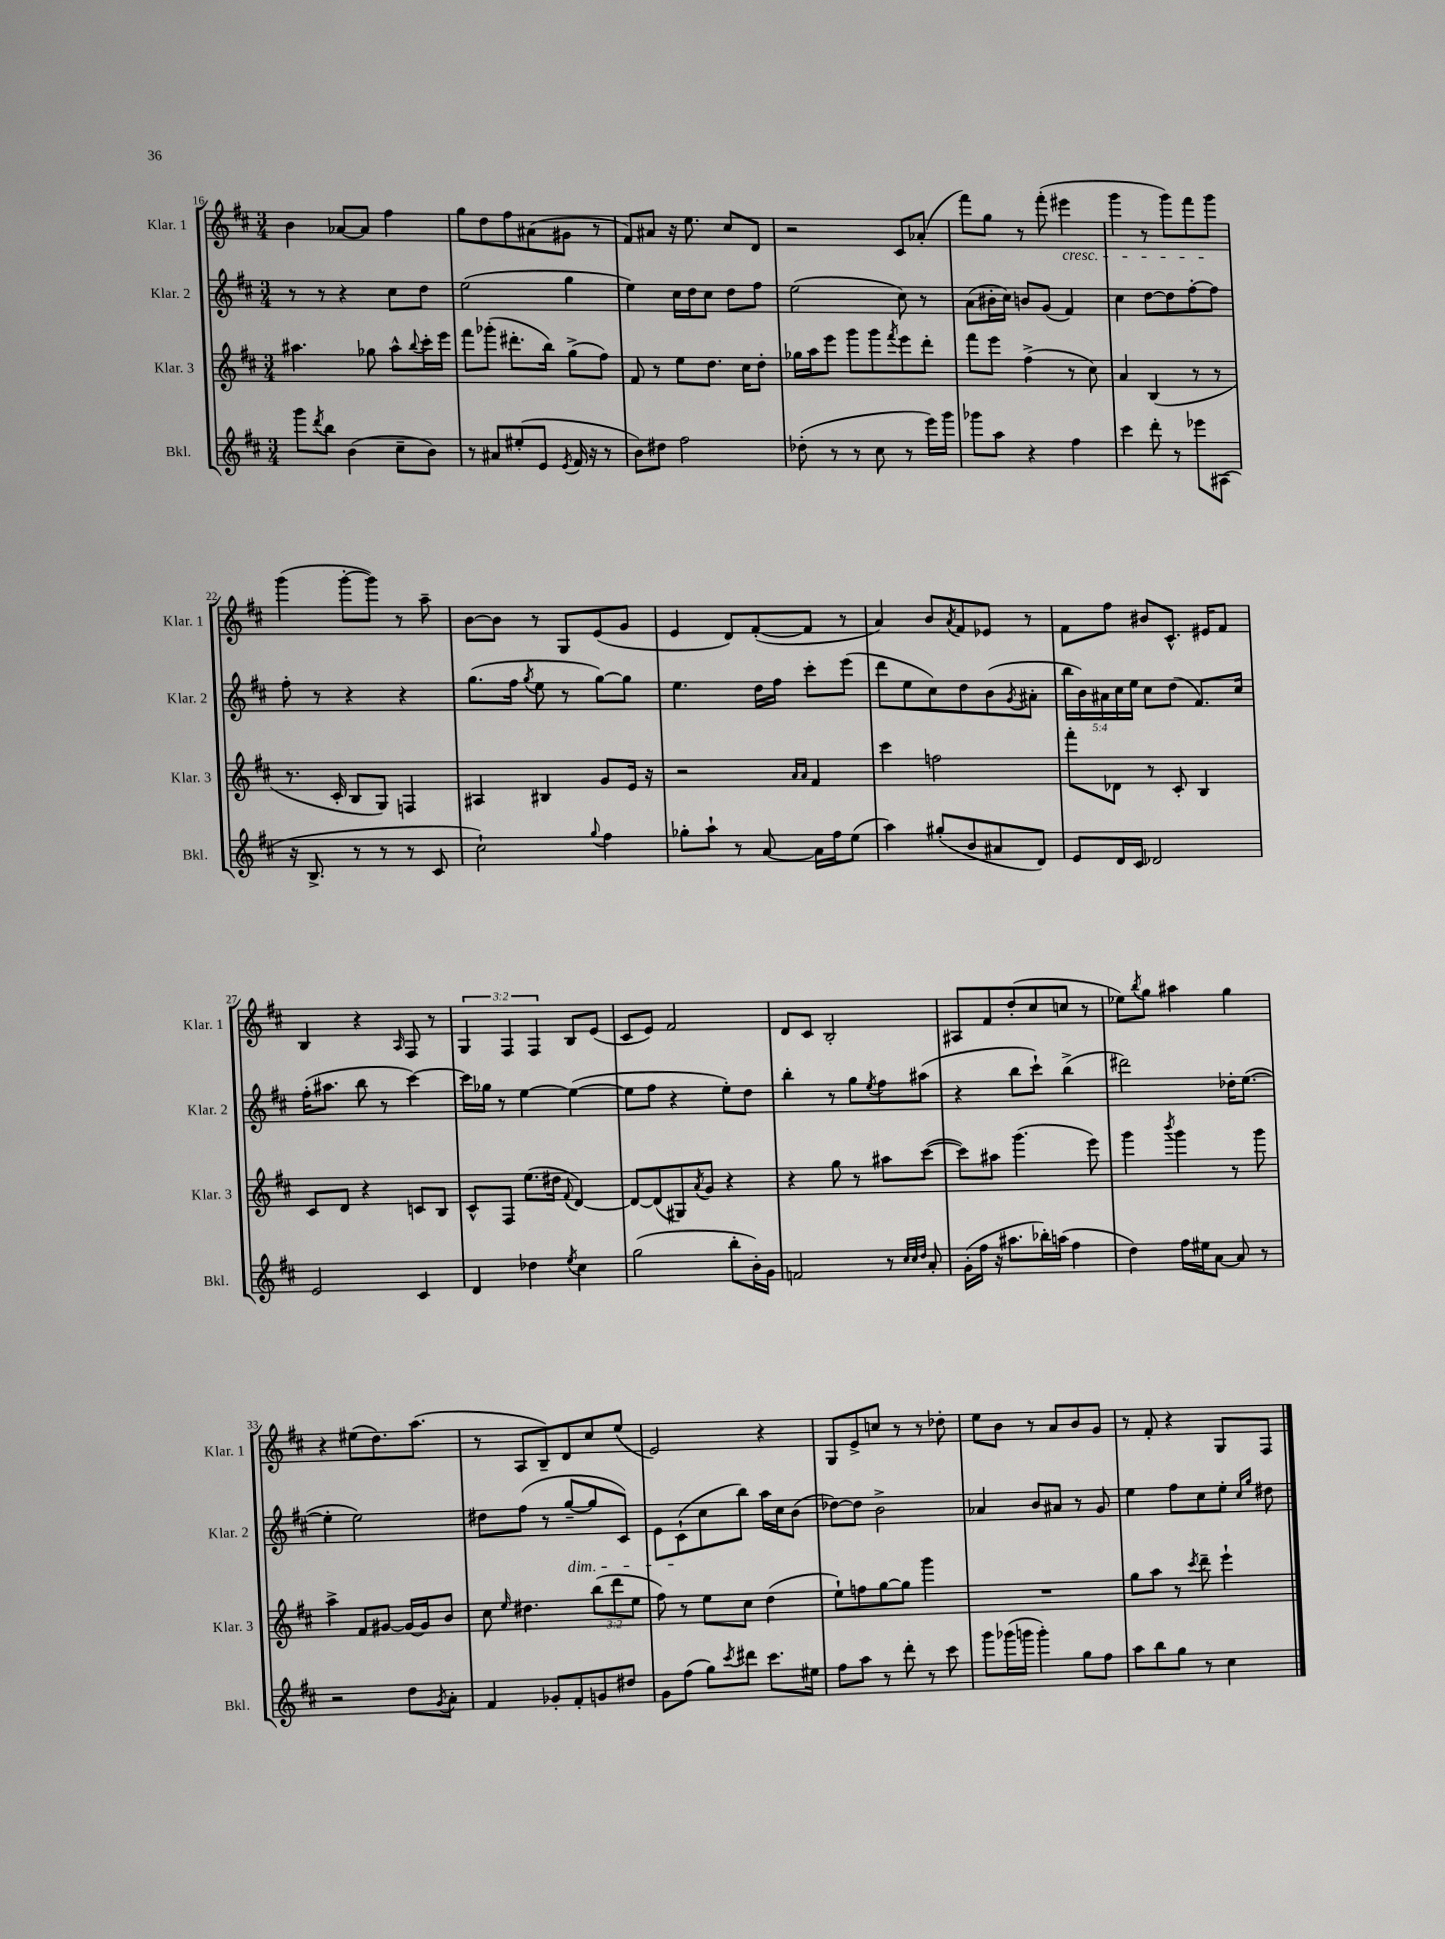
<<
\new StaffGroup <<
\new Staff = "s0" \with { instrumentName = "Klar. 1" shortInstrumentName = "Klar. 1" } {
    \clef treble \key d \major \numericTimeSignature \time 3/4 \override Staff.TupletNumber.text = #tuplet-number::calc-fraction-text
    b'4 aes'8~ aes'8 fis''4 |
    g''8 d''8 fis''8 ais'8( gis'8 r8 |
    fis'8) ais'8 r16 e''8. cis''8 d'8 |
    r2 cis'8 aes'8-.( |
    fis'''8) g''8 r8 fis'''8-.( eis'''4\cresc |
    g'''4 r8 g'''8) fis'''8 g'''8\! |
    g'''4( g'''8~-. g'''8) r8 a''8-- |
    b'8~ b'8 r8 g8 e'8( g'8 |
    e'4 d'8) fis'8~-.( fis'8 r8 |
    a'4) b'8 \acciaccatura { a'8 } fis'8 ees'8 r8 |
    fis'8 fis''8 bis'8 cis'8.-^ eis'16 fis'8 |
    b4 r4 \grace { a16 } fis8 r8 |
    \tuplet 3/2 { g4 fis4 fis4 } b8 e'8( |
    cis'8 e'8) fis'2 |
    d'8 cis'8 b2-. |
    ais8 fis'8 d''8-.( cis''8 c''8 r8 |
    ees''8) \acciaccatura { b''8 } g''8 ais''4 g''4 |
    r4 eis''8( d''8.) a''8.( |
    r8 a8 b8--) d'8 cis''8 e''8( |
    e'2) r4 |
    g8 e'8-> c''8 r8 r8 des''8-. |
    e''8 b'8 r8 a'8 b'8 g'8 |
    r8 fis'8-. r4 g8 fis8 \bar "|." |
}
\new Staff = "s1" \with { instrumentName = "Klar. 2" shortInstrumentName = "Klar. 2" } {
    \clef treble \key d \major \numericTimeSignature \time 3/4 \override Staff.TupletNumber.text = #tuplet-number::calc-fraction-text
    r8 r8 r4 cis''8 d''8 |
    e''2( g''4 |
    e''4) cis''16 d''16 cis''8 d''8 fis''8 |
    e''2( cis''8) r8 |
    a'8( bis'16-. cis''16) b'8 g'8( fis'4) |
    cis''4 d''8~ d''8 fis''8~-. fis''8 |
    fis''8-. r8 r4 r4 |
    g''8.( fis''16 \acciaccatura { g''8 } e''8 r8 g''8~) g''8 |
    e''4. d''16 fis''16 cis'''8-. e'''8( |
    d'''8 e''8 cis''8) d''8 b'8( \acciaccatura { g'8 } ais'8-. |
    \tuplet 5/4 { b''16 b'16) ais'16 cis''16 e''16 } cis''8 d''8( fis'8.) cis''16 |
    fis''16-.( ais''8. b''8 r8 cis'''4~) |
    cis'''16 ges''16 r8 e''4~ e''4~( |
    e''8 fis''8 r4 e''8-.) d''8 |
    b''4-. r8 g''8 \acciaccatura { e''8 } fis''8 ais''8( |
    r4 b''8 cis'''8-!) b''4->( |
    dis'''2) des''16-. e''8.~( |
    e''4-. e''2) |
    dis''8 fis''8( r8 g''8~--\dim g''8 cis'8) |
    e'8 cis'8-!\!( cis''8 b''8) a''16 cis''16 b'8( |
    des''8~) des''8 b'2-> |
    aes'4 b'8 ais'8 r8 g'8 |
    e''4 fis''8 cis''8 e''8-. \grace { cis''16 g''16 } dis''8 \bar "|." |
}
\new Staff = "s2" \with { instrumentName = "Klar. 3" shortInstrumentName = "Klar. 3" } {
    \clef treble \key d \major \numericTimeSignature \time 3/4 \override Staff.TupletNumber.text = #tuplet-number::calc-fraction-text
    ais''4. ges''8 ais''8-^ \appoggiatura { b''8 } cis'''16-. e'''16 |
    fis'''8 ges'''8-.( dis'''8.-. b''16) g''8->( fis''8) |
    fis'8 r8 e''8 d''8. cis''16 d''8-. |
    ges''16 a''16 e'''8 g'''8 g'''8 \acciaccatura { fis'''8 } e'''8 d'''8-. |
    fis'''8 e'''8 fis''4->( r8 cis''8) |
    a'4 b4( r8 r8 |
    r8. cis'16-. b8 g8) f4 |
    ais4 bis4 g'8 e'16 r16 |
    r2 \grace { a'16 a'16 } fis'4 |
    cis'''4 f''2 |
    fis'''8-. des'8 r8 cis'8-. b4 |
    cis'8 d'8 r4 c'8 b8 |
    cis'8-^ fis8 e''8.( dis''16 \appoggiatura { fis'8 } d'4~) |
    d'8~ d'8( gis8) \acciaccatura { a'8 } g'8 r4 |
    r4 g''8 r8 ais''8 cis'''8~( |
    cis'''8) ais''8 g'''4.( e'''8) |
    g'''4 \acciaccatura { b'''8 } g'''4 r8 g'''8 |
    a''4-> fis'8 gis'8~ gis'16~ gis'16 b'8 |
    cis''8 \grace { e''16 } dis''4. \tuplet 3/2 { b''8( d'''8 e''8 } |
    fis''8) r8 e''8 cis''8 d''4( |
    e''8-!) f''8 g''8~ g''8 g'''4 |
    R2. |
    g''8 a''8 r8 \acciaccatura { cis'''8 } d'''8-- e'''4-! \bar "|." |
}
\new Staff = "s3" \with { instrumentName = "Bkl." shortInstrumentName = "Bkl." } {
    \clef treble \key d \major \numericTimeSignature \time 3/4
    g'''8 \acciaccatura { d'''8 } b''8 b'4( cis''8-- b'8) |
    r8 ais'8 eis''8-.( e'8 \acciaccatura { e'8 } fis'16 r16 r8 |
    b'8) dis''8 fis''2 |
    des''8-.( r8 r8 cis''8 r8 e'''16) g'''16 |
    ges'''8 a''8 r4 fis''4 |
    cis'''4 d'''8-. r8 ees'''8 ais8( |
    r16 b8.-> r8 r8 r8 cis'8 |
    cis''2-!) \appoggiatura { g''8 } fis''4 |
    ges''8-. a''8-! r8 a'8~ a'16 fis''16 e''8( |
    a''4) gis''8-.( b'8 ais'8 d'8) |
    e'8 d'16 cis'16 des'2 |
    e'2 cis'4 |
    d'4 des''4 \acciaccatura { e''8 } cis''4 |
    g''2( b''8-. b'16-.) g'16 |
    f'2 r8 \grace { cis''32 cis''32 d''32 } a'8-. |
    g'16-.( fis''16 r16 ais''8. bes''16-.) a''16( fis''4 |
    d''4) fis''16 eis''16 a'8~ a'8 r8 |
    r2 d''8 \acciaccatura { g'8 } a'8-. |
    fis'4 ges'8-. fis'8-. g'8 dis''8 |
    g'8 fis''8( g''8) \acciaccatura { cis'''8 } dis'''8 cis'''8. eis''16 |
    fis''8 a''8 r8 d'''8-. r8 cis'''8 |
    g'''8 ges'''16( g'''16 g'''4-.) g''8 fis''8 |
    a''8 b''8 g''8 r8 cis''4 \bar "|." |
}
>>
>>
\layout { \context { \Score currentBarNumber = #16 } }
